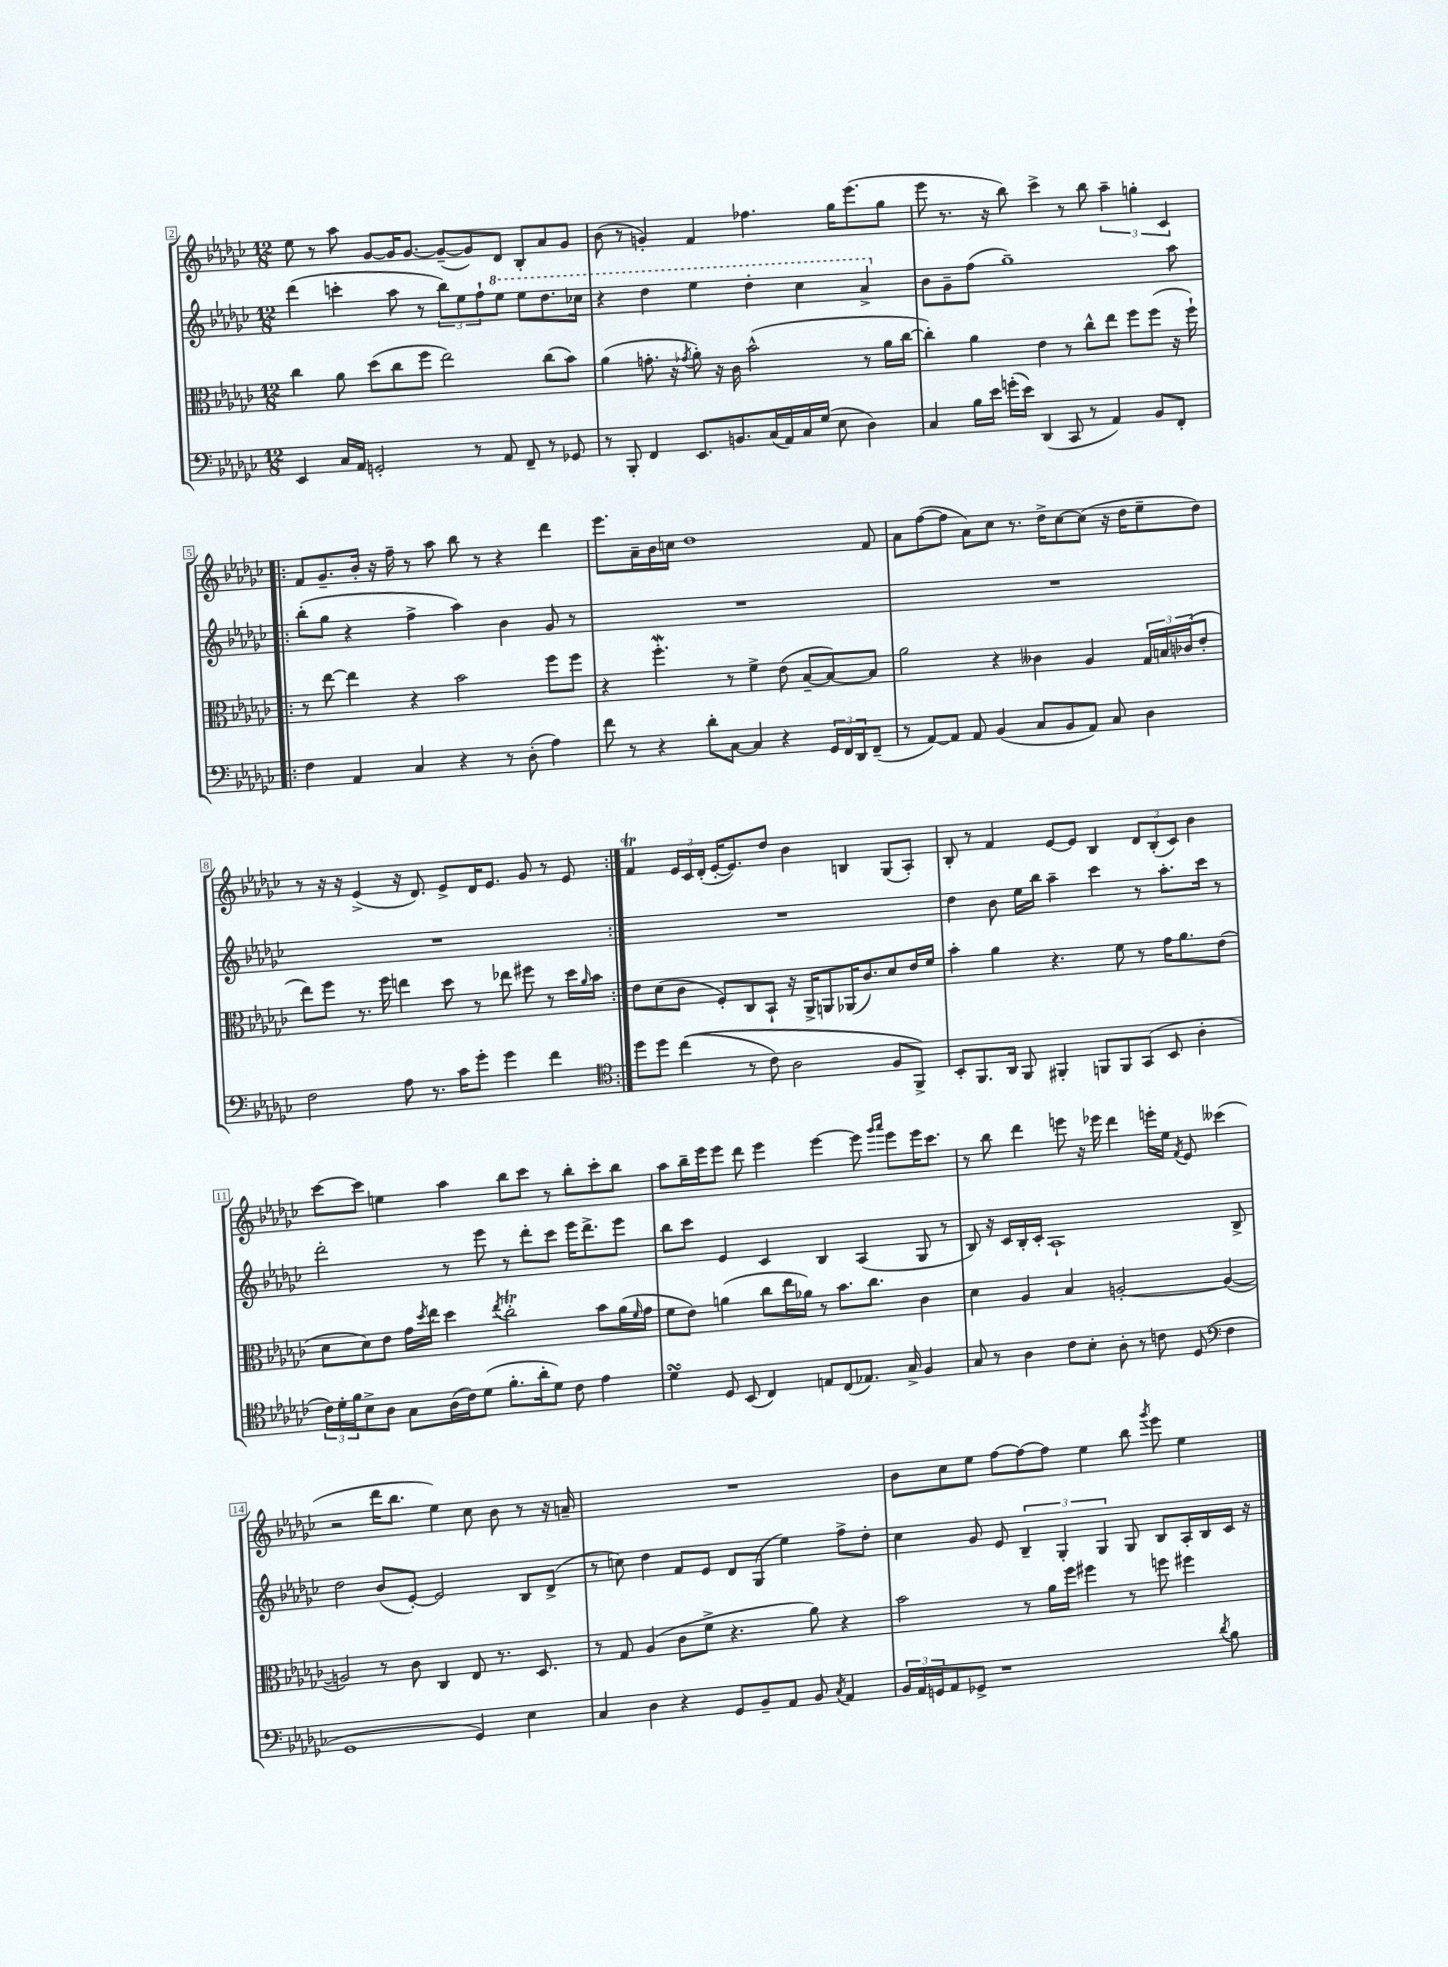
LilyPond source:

<<
\new StaffGroup <<
\new Staff = "s0" {
    \clef treble \key ges \major \numericTimeSignature \time 12/8
    ees''8 r8 aes''8 ges'8~ ges'16 ges'8.~ ges'8~--( ges'8) des'8 bes8-. aes'8 ges'8 |
    bes'8( r8 g'4-.) f'4 fes''4. ges''16 ees'''8.( ges''8 |
    ees'''8 r8. r16 bes''8) ces'''4-> r8 bes''8 \tuplet 3/2 { aes''4-- g''4-. ces'4 } |
    \repeat volta 2 { f'8 ges'8.-- bes'16-. r16 f''16-- r8 aes''8 bes''8 r8 r4 des'''4 |
    ees'''8. aes'16-- bes'16 c''16 des''1 f'8 |
    aes'8 f''8~( f''8 aes'8) ces''8 r8. des''16-> ces''8~ ces''8( r16 des''16 ees''8-- des''8) |
    r8 r16 r16 ees'4->( r16 des'8.) ees'8-> des'16 ees'8. ges'8 r8 ees'8 | }
    f'4\trill \tuplet 3/2 { ees'16 ces'16 des'16-.( } ees'16~-. ees'8.) des''8 bes'4 b4 ges8( aes8-.) |
    bes8-. r8 f'4 ees'8~ ees'8 bes4 \tuplet 3/2 { des'8 bes8-.( ces'8) } bes'4 |
    ces'''8~ ces'''8 e''4 aes''4 bes''8 ces'''8 r8 bes''8-. ces'''8-. bes''8 |
    aes''8 bes''16-- ees'''16 ees'''8 des'''8 ees'''4 ees'''4~ ees'''8 \grace { ges'''16 aes'''16 } ees'''8 ees'''16 ces'''8. |
    r8 bes''8 des'''4 e'''8 r16 ees'''16 des'''4 e'''16-. ees''16 \acciaccatura { f'8 } ees'8 ceses'''4( |
    r2 des'''16 bes''8. ees''4) ces''8 bes'8 r8 r16 a'16-- |
    R1. |
    bes'8 ces''8 ees''8 f''8~ f''8~ f''8 ees''4 bes''8 \acciaccatura { ges'''8 } ees'''8 ees''4 \bar "|." |
}
\new Staff = "s1" {
    \clef treble \key ges \major \numericTimeSignature \time 12/8
    des'''4( c'''4-. aes''8 r8 \tuplet 3/2 { bes''8) ees''8 f''8-! } \ottava #1 ees'''8 ees'''8 des'''8. ces'''16 |
    r4 des'''4 ees'''4 des'''4-. ces'''4 aes''4-> \ottava #0 |
    bes'8 ges'8-- f''8( ges''1--) aes''8 |
    \repeat volta 2 { bes''8-.( ges''8 r4 f''4-> aes''4) bes'4 ges'8 r8 |
    R1. |
    R1. |
    R1. | }
    R1. |
    des''4 bes'8 ees''16 bes''16 aes''4-- ces'''4 r8 aes''8.-. ces'''16 r8 |
    des'''2-. r8 ees'''8 r8 des'''8-. ces'''8 ees'''16 des'''8.-> ees'''8 |
    bes''8 ces'''8 ees'4 ces'4 bes4 aes4( ges8 r8 |
    bes8) r16 ces'16 bes16-. ces'16-. aes1-! bes8-> |
    des''2 bes'8( ees'8~-.) ees'2 bes8 des'8->( |
    r8 c''8) des''4 f'8 ees'8 des'8 ges8( ees''4) f''8-> des''8-. |
    ces''4 ges'8 ees'8 \tuplet 3/2 { bes4-- ges4-. ges4 } ges8 bes8 aes16-. bes16 ces'16 r16 \bar "|." |
}
\new Staff = "s2" {
    \clef alto \key ges \major \numericTimeSignature \time 12/8
    ces''4 aes'8 des''8( ces''8 f''8 ees''2) ces''8( bes'8) |
    aes'4( g'8.-. r16 \acciaccatura { ges'8 } aes'8-.) r16 ces'16 bes'2-^( r8 aes'16 ces''16~ |
    ces''4-.) aes'4 ees'4 r8 ces''8-^ ees''8 f''8 f''8( r16 f''16-!) |
    \repeat volta 2 { r8 ees''8~ ees''4 r4 bes'2 f''8 f''8 |
    r4 f''4.-.\mordent r8 f'4-> ees'8( bes8~-- bes8~) bes8 |
    aes'2 r4 ceses'4 aes4 \tuplet 3/2 { ges16 b16 ces'16( } ees'8-. |
    ees''8) f''8 r8. f''16 e''4 des''8 r8 ees''8 fis''8 r8 des''16 \grace { aes'16 } bes'16 | }
    ees'8 des'8( ces'8 f8-.) ces8 bes,8-! r16 aes,16-> a,8 aes,16( ces'8.) des'8 ees'16 f'16 |
    bes'4-. aes'4 r4. f'8 r8 ges'16 aes'8. ees'8( |
    des'8 des'8) ees'8 ges'16 \acciaccatura { des''8 } ees''16 des''4 \acciaccatura { ees''8 } ces''2-.\trill bes'8 aes'16( \grace { f'16 } ges'16 |
    f'8 ees'8) a'4( ces''8 ees''16 aes'16) r8 bes'8. ces''8. ces'4 |
    des'4 aes4 bes4 a2~-. a4~( |
    a2) r8 ces'8 ces4 ees8 r8. des8. |
    r8 ges8 aes4( ces'8 f'8-> r4. aes'8) r4 |
    bes'2 r8 aes'16 f''16 fis''4 r8 f''8 fis''4 \bar "|." |
}
\new Staff = "s3" {
    \clef bass \key ges \major \numericTimeSignature \time 12/8
    ees,4 ces16 aes,16 g,2-. r8 aes,8 f,8-- r8 ges,8 |
    r8 bes,,8-. f,4 ees,8. b,8. ces16( aes,16) ces16 ges16( ees8 des4) |
    ces4 bes16 ees'16 g'16-.( ees'16) des,4( ces,8 r8 aes,4) bes,8 f,8-. |
    \repeat volta 2 { f4 aes,4 ces4 r4 r8 des8-.( aes4) |
    f'8 r8 r4 des'8-. ces8~ ces4 r4 \tuplet 3/2 { ges,16 f,16 des,16 } f,8--( |
    r8 aes,8~) aes,8 aes,8 bes,4( ces8 bes,8 aes,8) ces8 des4 |
    f2 aes8 r8. ces'16 ges'8-. ges'4 f'4 | }
    \clef tenor des''8 des''8 ces''4(\( r8 ces'8) aes2 f8 f,8->\) |
    bes,8-. f,8. aes,16 f,8 fis,4-. f,8 f,8 ges,8( bes,8 aes4-. |
    \tuplet 3/2 { ces'16) des'16-. f'16 } bes8-> aes8 ges8 aes16( ces'16) des'8( f'8.-. aes'16-. des'8) ces'8 ees'4 |
    des'4\turn des8 bes,8( ces4) e8 ces8( ees8.) ges16-> f4 |
    ges8 r8 aes4 ces'8 bes8-. aes8-. r8 c'8 des8( \clef bass f4 |
    ges,1 ges,4) ees4 |
    ces4 des4 r4 ges,8 bes,8-- aes,8 bes,8 \acciaccatura { ces8 } aes,4 |
    \tuplet 3/2 { bes,16 aes,16 g,16 } aes,8 ges,8-> r1 \acciaccatura { des'8 } bes8 \bar "|." |
}
>>
>>
\layout { \context { \Score currentBarNumber = #2 \override BarNumber.stencil = #(make-stencil-boxer 0.1 0.3 ly:text-interface::print) } }
